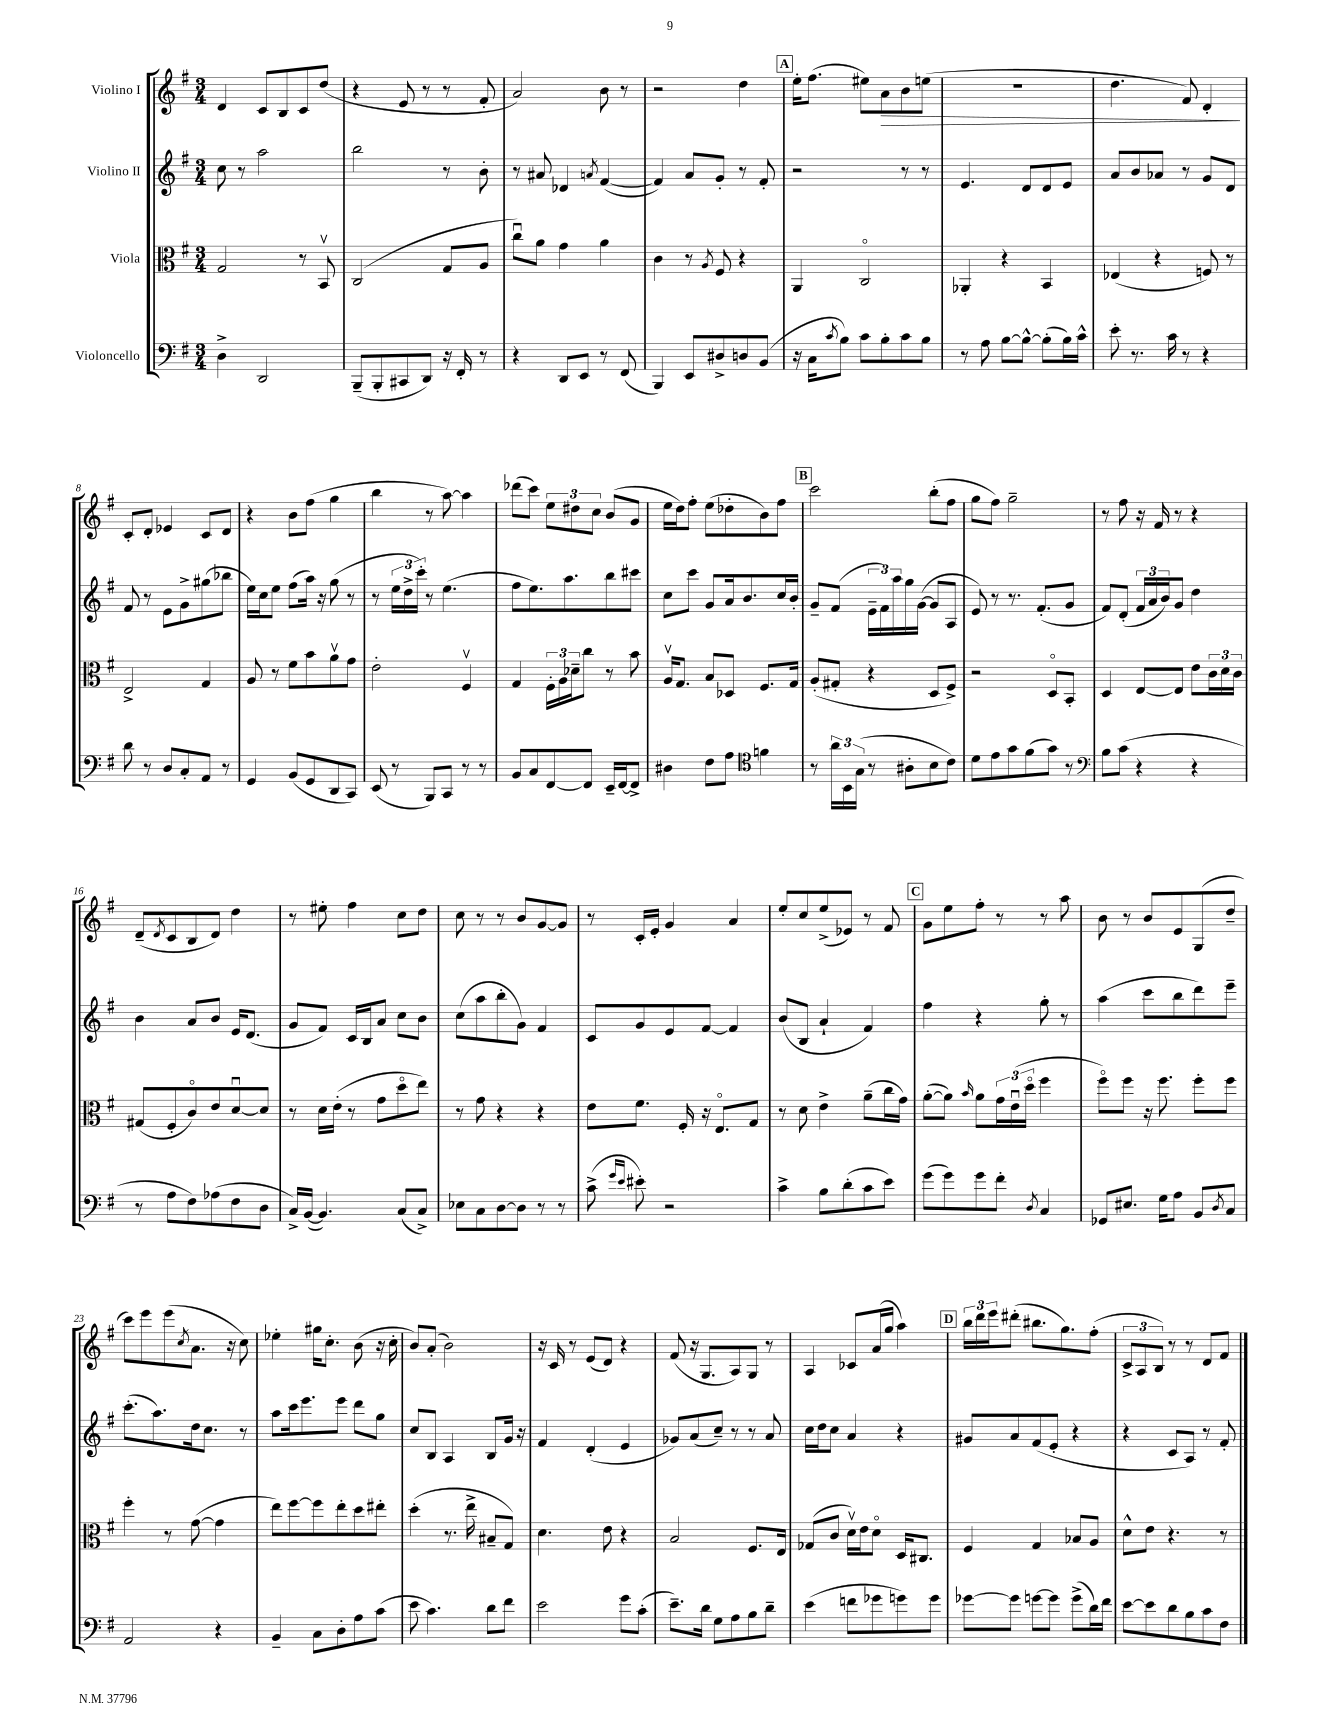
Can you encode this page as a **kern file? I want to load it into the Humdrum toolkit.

**kern	**kern	**kern	**kern	**dynam
*part4	*part3	*part2	*part1	*part1
*staff4	*staff3	*staff2	*staff1	*staff1
*I"Violoncello	*I"Viola	*I"Violino II	*I"Violino I	*
*clefF4	*clefC3	*clefG2	*clefG2	*
*k[f#]	*k[f#]	*k[f#]	*k[f#]	*
*M3/4	*M3/4	*M3/4	*M3/4	*
=1	=1	=1	=1	=1
4D^\	2G/	8cc\	4d/	.
.	.	8r	.	.
2DD/	.	2aa\	8c/L	.
.	.	.	8B/	.
.	8r	.	8c/	.
.	8BBv/	.	(8dd/J	.
=2	=2	=2	=2	=2
(8BBB~/L	(2C/	2bb\	4r	.
8BBB'/	.	.	.	.
8CC#X/	.	.	8e/	.
8DD/J)	.	.	8r	.
16r	8G/L	8r	8r	.
16FF#'/	.	.	.	.
8r	8A/J	8b'\	8f#'/	.
=3	=3	=3	=3	=3
4r	8ccu\L)	8r	2a/)	.
.	8a\J	8a#X/	.	.
8DD/L	4g\	4d-X/	.	.
8EE/J	.	.	.	.
.	.	8qan/	.	.
8r	4a\	([4f#/	8b\	.
(8FF#/	.	.	8r	.
=4	=4	=4	=4	=4
4BBB/)	4c\	4f#/])	2r	.
8EE/L	8r	8a/L	.	.
.	8qA/	.	.	.
8D#X^/	8F#/	8g'/J	.	.
8Dn/	4r	8r	4dd\	.
(8BB/J	.	8f#'/	.	.
!!LO:REH:place=s1:t=A
=5	=5	=5	=5	=5
16r	4AA/	2r	16ee'\KL	.
16C\KL	.	.	(8.ff#\J	.
8qc/	.	.	.	.
8B\J)	.	.	.	.
8c\L	2C/	.	8ee#X\L)	.
!	!	!	!	!LO:HP:b
8B'\	.	.	8a\	>
8c\	.	8r	8b\	.
8B\J	.	8r	(8een\J	.
=6	=6	=6	=6	=6
8r	4AA-X'/	4.e/	2.r	.
8A\	.	.	.	.
[8B\L	4r	.	.	.
8B^^\J_	.	8d/L	.	.
(8B'\L]	4BB/	8d/	.	.
16B\L)	.	8e/J	.	.
16c^^\JJ	.	.	.	.
=7	=7	=7	=7	=7
8e'\	(4E-X/	8a/L	4.dd\	.
8.r	.	8b/	.	.
.	4r	8a-X/J	.	.
16c\	.	.	.	.
8r	.	8r	8f#/)	.
4r	8Fn/)	8g/L	4d'/	.
.	8r	8d/J	.	.
.	.	.	.	]
!!LO:LB:g=z
=8	=8	=8	=8	=8
8d\	2E^/	8f#/	8c'/L	.
8r	.	8r	8d'/J	.
8D/L	.	8e\L	4e-X/	.
8C'/	.	8g^\	.	.
8AA/J	4G/	(8gg#X\	8c/L	.
8r	.	8bb-X\J	8d/J	.
=9	=9	=9	=9	=9
4GG/	8A/	16ee\LL)	4r	.
.	.	16cc\J	.	.
.	8r	8ee\J	.	.
(8BB/L	8f#\L	(8ff#\L	8b\L	.
8GG/	8b\	16aa\Jk)	(8ff#\J	.
.	.	16r	.	.
8DD/	8av\	(8gg\	4gg\	.
8CC/J)	8g\J	8r	.	.
=10	=10	=10	=10	=10
(8EE/	2e'\	8r	4bb\	.
8r	.	24ee\LL	.	.
.	.	24dd^\	.	.
.	.	24ccc'\JJ)	.	.
8BBB/L)	.	8r	8r	.
8CC/J	.	(4.ee\	[8aa\)	.
8r	4F#v/	.	4aa\]	.
8r	.	.	.	.
=11	=11	=11	=11	=11
8BB/L	4G/	8ff#\L	(8ddd-X\L	.
8C/	.	8.ee\)	8ccc\J)	.
[8FF#/	24F#'\LL	.	12ee\L	.
.	24A\	.	.	.
.	.	8.aa\	.	.
.	24d-X~\J	.	12dd#X\	.
8FF#/J]	8cc\J	.	.	.
.	.	.	12cc\J	.
16EE~/LL	8r	8bb\	(8b/L	.
[16FF#/J	.	.	.	.
8FF#^/J]	8b\	8ccc#X\J	8g/J	.
=12	=12	=12	=12	=12
4D#X\	16Av/KL	8cc\L	16ee\LL	.
.	8.G/J	.	16dd\J)	.
.	.	8ccc\J	8ff#'\J	.
8F#\L	8B/L	8g/L	(8ee\L	.
8A\J	8D-X/J	16a/k	8dd-X'\	.
.	.	8.b/	.	.
*clefC4	*	*	*	*
4fn\	8.F#/L	.	8b\)	.
.	.	16cc/L	8ff#\J	.
.	16G/Jk	16b'/JJ	.	.
!!LO:REH:place=s1:t=B
=13	=13	=13	=13	=13
8r	(8A'/L	8g~/L	2ccc\	.
24a\LL	8G#X'/J	(8f#/J	.	.
24BB\	.	.	.	.
(24G\JJ	.	.	.	.
8r	4r	24e~\LL	.	.
.	.	24f#\)	.	.
.	.	24aa\	.	.
8A#X'\L	.	16gg\	.	.
.	.	([16g\JJ	.	.
8B\	8D/L	8g/L]	(8bb'\L	.
8c\J)	8F#^/J)	8A/J	8ff#\J	.
=14	=14	=14	=14	=14
8d\L	2r	8e/)	8gg\L	.
8e\	.	8r	8ff#\J)	.
8g\	.	8.r	2gg~\	.
(8f#\	.	.	.	.
.	.	(8.f#'/L	.	.
8g\J)	8D/L	.	.	.
8r	8BB'/J	8g/J	.	.
=15	=15	=15	=15	=15
*clefF4	*	*	*	*
8B\L	4D/	8f#/L)	8r	.
(8c\J	.	(8d'/J	8ff#\	.
4r	[8E/L	24f#/LL	16r	.
.	.	24a/	.	.
.	.	.	16f#/	.
.	.	24b/J)	.	.
.	8E/J]	8g/J	8r	.
4r	8e\L	4dd\	4r	.
.	24c\L	.	.	.
.	24d\	.	.	.
.	24c\JJ	.	.	.
!!LO:LB:g=z
=16	=16	=16	=16	=16
8r	(8G#X/L	4b\	(8d~/L	.
.	.	.	8qd/	.
8A\L	8F#'/	.	8c/	.
8F#\)	8c/)	8a/L	8B/	.
(8A-X\	8e/	8b/J	8d/J)	.
8F#\	[8du/	16e/KL	4dd\	.
.	.	(8.d/J	.	.
8D\J	8d/J]	.	.	.
=17	=17	=17	=17	=17
16C^/LL)	8r	8g/L	8r	.
([16BB/JJ	.	.	.	.
4.BB/])	16d\LL	8f#/J)	8ee#X'\	.
.	(16e'\JJ	.	.	.
.	8r	16c/LL	4ff#\	.
.	.	16B/J	.	.
.	8g\L	8a/J	.	.
(8C/L	8dd\	8cc\L	8cc\L	.
8C^/J)	8ee\J)	8b\J	8dd\J	.
=18	=18	=18	=18	=18
8E-X\L	8r	(8cc\L	8cc\	.
8C\	8g\	8aa\	8r	.
[8D\	4r	8bb'\	8r	.
8D\J]	.	8g\J)	8b/L	.
8r	4r	4f#/	[8g/	.
8r	.	.	8g/J]	.
=19	=19	=19	=19	=19
(8c^\	8e\L	8c/L	8r	.
16qqg/LL	.	.	.	.
16qqe/JJ	.	.	.	.
8e#X'\)	8.f#\J	8g/	16c'/LL	.
.	.	.	16e'/JJ	.
2r	.	8e/	4g/	.
.	16F#'/	.	.	.
.	16r	[8f#/J	.	.
.	8.E/L	.	.	.
.	.	4f#/]	4a/	.
.	8G/J	.	.	.
=20	=20	=20	=20	=20
4c^\	8r	(8b/L	8ee'/L	.
.	8d\	8B/J	8cc/	.
8B\L	4e^\	4a`/	(8ee^/	.
(8d'\	.	.	8e-X/J)	.
8c\	(8a~\L	4f#/)	8r	.
8e\J)	16cc\L	.	8f#/	.
.	16g\JJ)	.	.	.
!!LO:REH:place=s1:t=C
=21	=21	=21	=21	=21
(8g\L	([8a'\L	4ff#\	8g\L	.
8g\)	8a\J])	.	8ee\	.
.	16qqb/	.	.	.
8g\	8a\L	4r	8ff#'\J	.
8f#'\J	24g\L	.	8r	.
.	(24eu\	.	.	.
.	24dd\JJ	.	.	.
8qD/	.	.	.	.
4C/	4ff#\	8gg'\	8r	.
.	.	8r	8aa\	.
=22	=22	=22	=22	=22
8GG-X/L	8ff#\L)	(4aa\	8b\	.
8.E#X/J	8ff#\J	.	8r	.
.	16r	8ccc\L	8b/L	.
16G\KL	8.ff#\	.	.	.
8A\J	.	8bb\	8e/	.
8BB/L	8ff#'\L	8ddd\)	(8G/	.
8qD/	.	.	.	.
8C/J	8ff#\J	8eee~\J	8dd~/J	.
!!LO:LB:g=z
=23	=23	=23	=23	=23
2AA/	4ff#'\	(8.ccc'\L	8ccc\L)	.
.	.	.	8eee\	.
.	.	8.aa\)	.	.
.	8r	.	(8eee\	.
.	.	.	8qcc/	.
.	([8g\	16dd\k	8.a\J	.
.	.	8.cc\J	.	.
4r	4g\]	.	.	.
.	.	.	16r	.
.	.	8r	8cc\)	.
=24	=24	=24	=24	=24
4BB~/	8ee\L)	8aa\L	4ee-X'\	.
.	[8ff#\	16ccc\k	.	.
.	.	8.eee\	.	.
8C\L	8ff#\]	.	16gg#X\KL	.
.	.	.	8.cc'\J	.
8D'\	8ee'\	8eee\J	.	.
8A\	8dd\	8ddd\L	(8b\	.
(8c\J	8ee#X'\J	8gg\J	16r	.
.	.	.	16cc'\	.
=25	=25	=25	=25	=25
8e\	(4dd'\	8cc/L	8b/L)	.
4.c\)	.	8B/J	(8a'/J	.
.	8.r	4A/	2b\)	.
.	16ee^\	.	.	.
8d\L	8B#X~/L	8B/L	.	.
8f#\J	8G/J)	16g/Jk	.	.
.	.	16r	.	.
=26	=26	=26	=26	=26
2e\	4.d\	4f#/	16r	.
.	.	.	16c/	.
.	.	.	8r	.
.	.	(4d'/	(8e/L	.
.	8e\	.	8d/J)	.
8g\L	4r	4e/	4r	.
(8c'\J	.	.	.	.
=27	=27	=27	=27	=27
8.e~\L)	2B/	8g-X/L)	(8f#/	.
.	.	(8a/	16r	.
16d\Jk	.	.	8.G/L	.
8G\L	.	8cc~/J)	.	.
8A\	.	8r	8A/)	.
8B\	8.F#/L	8r	8G/J	.
8d~\J	.	8a/	8r	.
.	16E/Jk	.	.	.
=28	=28	=28	=28	=28
(4e\	(8G-X/L	16cc\LL	4A/	.
.	.	16dd\J	.	.
.	8c/J	8cc\J	.	.
8fn\L	16dv\LL)	4a/	8c-X/L	.
.	16e\J	.	.	.
8g-X\	8d\J	.	(16a/L	.
.	.	.	16gg/JJ	.
8gn\)	16D/KL	4r	4aa\)	.
.	8.C#X/J	.	.	.
8g\J	.	.	.	.
!!LO:REH:place=s1:t=D
=29	=29	=29	=29	=29
[8g-X\L	4F#/	8g#X/L	24bb\LL	.
.	.	.	24ddd\	.
.	.	.	24eee\J	.
8g-\J]	.	8a/	(8ddd#X'\J	.
[8gn\L	4G/	(8f#/	8.bb#X\L	.
8g\J]	.	8e'/J	.	.
.	.	.	8.gg\)	.
(8g^\L	8B-X/L	4r	.	.
16d\L)	8A/J	.	(8ff#'\J	.
16f#\JJ	.	.	.	.
=30	=30	=30	=30	=30
[8e\L	8d^^\L	4r	12c^/L	.
.	.	.	12A/	.
8e\]	8e\J	.	.	.
.	.	.	12B/J)	.
8d\	4.r	8c/L	8r	.
8B\	.	8A/J)	8r	.
8c\	.	8r	8d/L	.
8F#\J	8r	8f#'/	8f#/J	.
==	==	==	==	==
*-	*-	*-	*-	*-
